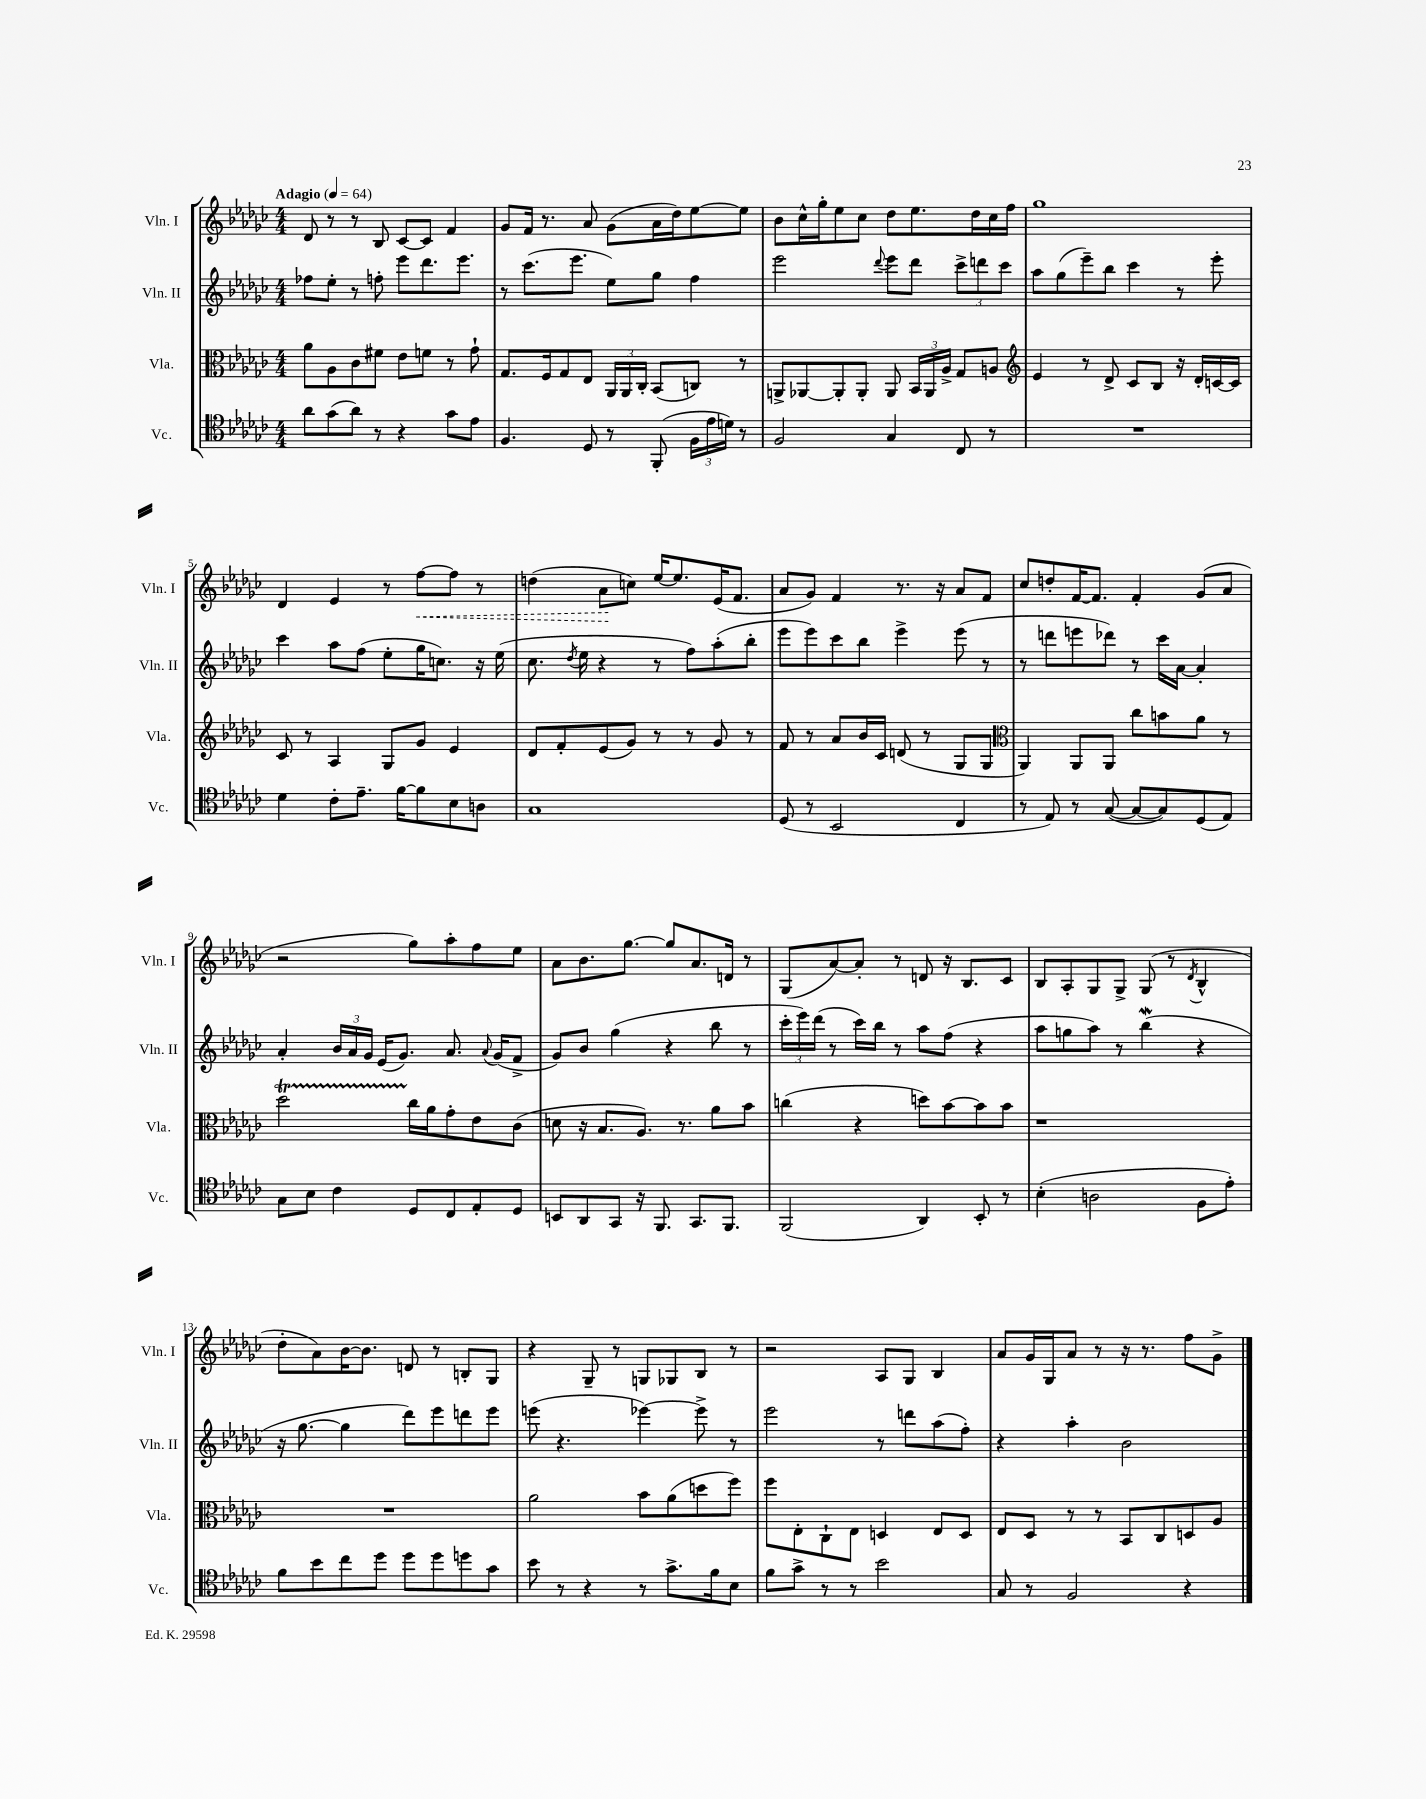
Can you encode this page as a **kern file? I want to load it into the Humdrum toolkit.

**kern	**kern	**kern	**kern	**dynam
*part4	*part3	*part2	*part1	*part1
*staff4	*staff3	*staff2	*staff1	*staff1
*I"Vc.	*I"Vla.	*I"Vln. II	*I"Vln. I	*
*I'Vc.	*I'Vla.	*I'Vln. II	*I'Vln. I	*
*clefC4	*clefC3	*clefG2	*clefG2	*
*k[b-e-a-d-g-c-]	*k[b-e-a-d-g-c-]	*k[b-e-a-d-g-c-]	*k[b-e-a-d-g-c-]	*
*M4/4	*M4/4	*M4/4	*M4/4	*
*MM64	*MM64	*MM64	*MM64	*
=1	=1	=1	=1	=1
!	!	!	!LO:TX:a:B:t=Adagio	!
8a-\L	8a-\L	8ff-X\L	8d-/	.
(8g-\	8A-\	8ee-'\J	8r	.
8a-\J)	8c-\	8r	8r	.
8r	8f#X\J	8ffn'\	8B-/	.
4r	8e-\L	8eee-\L	[8c-/L	.
.	8fn\J	8.ddd-\	8c-/J]	.
8g-\L	8r	.	4f/	.
.	.	8.eee-\J	.	.
8e-\J	8g-`\	.	.	.
=2	=2	=2	=2	=2
4.F/	8.G-/L	8r	8g-/L	.
.	.	(8.ccc-\L	16f/Jk	.
.	16F/k	.	8.r	.
.	8G-/	.	.	.
.	.	8.eee-\J	.	.
8D-/	8E-/J	.	8a-/	.
8r	24AA-/LL	8ee-\L)	(8g-\L	.
.	24AA-/	.	.	.
.	24C-'/JJ	.	.	.
(8FF'/	(8BB-/L	8gg-\J	16a-\L	.
.	.	.	16dd-\J)	.
24F\LL	8Cn/J)	4ff\	[8ee-\	.
24e-\	.	.	.	.
24dn\JJ)	.	.	.	.
8r	8r	.	8ee-\J]	.
=3	=3	=3	=3	=3
2F/	8AAn^/L	2eee-\	8b-\L	.
.	[8AA-X/	.	16cc-^^\L	.
.	.	.	16gg-'\J	.
.	8AA-'/]	.	8ee-\	.
.	8AA-'/J	.	8cc-\J	.
.	.	8qqddd-/	.	.
4G-/	8AA-/	8eee-\L	8dd-\L	.
.	24BB-/LL	8ddd-\J	8.ee-\	.
.	24AA-/	.	.	.
.	24A-^/JJ	.	.	.
8C-/	8G-/L	12ccc-^\L	.	.
.	.	.	16dd-\L	.
.	.	12dddn\	.	.
8r	8An/J	.	16cc-\	.
.	.	12ccc-\J	.	.
.	.	.	16ff\JJ	.
=4	=4	=4	=4	=4
*	*clefG2	*	*	*
1r	4e-/	8aa-\L	1gg-	.
.	.	(8gg-\	.	.
.	8r	8eee-~\)	.	.
.	8d-^/	8bb-\J	.	.
.	8c-/L	4ccc-\	.	.
.	8B-/J	.	.	.
.	16r	8r	.	.
.	16d-'/LL	.	.	.
.	[16cn/	8eee-'\	.	.
.	16c/JJ]	.	.	.
!!LO:LB:g=z
=5	=5	=5	=5	=5
4d-\	8c-/	4ccc-\	4d-/	.
.	8r	.	.	.
8c-'\L	4A-/	8aa-\L	4e-/	.
8.e-~\J	.	(8ff\J	.	.
.	8G-/L	8ee-'\L	8r	.
[16f\KL	.	.	.	.
!	!	!	!	!LO:HP:b
8f\]	8g-/J	16gg-\K	[8ff\L	<
.	.	8.ccn\J)	.	.
8B-\	4e-/	.	8ff\J]	.
8An\J	.	16r	8r	.
.	.	(16ee-\	.	.
=6	=6	=6	=6	=6
1G-	8d-/L	8.cc-\	(4ddn\	.
.	8f'/	.	.	.
.	.	8qdd-/	.	.
.	.	16ee-\	.	.
.	(8e-/	4r	8a-\L	.
.	8g-/J)	.	8ccn\J)	[
.	8r	8r	[16ee-/KL	.
.	.	.	8.ee-/]	.
.	8r	8ff\L)	.	.
.	8g-/	(8aa-'\	(16e-/K	.
.	.	.	8.f/J	.
.	8r	8bb-'\J	.	.
=7	=7	=7	=7	=7
(8D-/	8f/	8eee-\L	8a-/L	.
8r	8r	8eee-\)	8g-/J)	.
2BB-/	8a-/L	8ccc-\	4f/	.
.	16b-/L	8bb-\J	.	.
.	16c-/JJ	.	.	.
.	(8dn/	4eee-^\	8.r	.
.	8r	.	.	.
.	.	.	16r	.
4C-/	8G-/L	(8eee-\	8a-/L	.
.	8G-/J	8r	8f/J	.
=8	=8	=8	=8	=8
*	*clefC3	*	*	*
8r	4AA-/)	8r	8cc-/L	.
8E-/)	.	8dddn\L	8ddn'/	.
8r	8AA-/L	8eeen\	[16f/K	.
.	.	.	8.f/J]	.
([8G-/	8AA-/J	8ddd-X\J)	.	.
8G-/L_	8cc-\L	8r	4f'/	.
8G-/])	8bn\	16ccc-\LL	.	.
.	.	[16a-\JJ	.	.
(8D-/	8a-\J	4a-'/]	(8g-/L	.
8E-/J)	8r	.	8a-/J	.
!!LO:LB:g=z
=9	=9	=9	=9	=9
8G-\L	2dd-T\	4a-'/	2r	.
8B-\J	.	.	.	.
4c-\	.	24b-/LL	.	.
.	.	24a-/	.	.
.	.	24g-/JJ	.	.
.	.	(16e-/KL	.	.
.	.	8.g-/J)	.	.
8D-/L	16cc-\LL	.	8gg-\L)	.
.	16a-\J	.	.	.
8C-/	8g-'\	8.a-/	8aa-'\	.
8E-'/	8e-\	.	8ff\	.
.	.	8qqa-/	.	.
.	.	(16g-/KL	.	.
8D-/J	(8c-\J	8f^/J	8ee-\J	.
=10	=10	=10	=10	=10
8BBn/L	8dn\	8g-/L)	8a-\L	.
8AA-/	16r	8b-/J	8.b-\	.
.	8.B-/L	.	.	.
8GG-/J	.	(4gg-\	.	.
.	.	.	[8.gg-\J	.
16r	8.A-/J)	.	.	.
8.FF/	.	.	.	.
.	.	4r	8gg-/L]	.
.	8.r	.	.	.
8.GG-/L	.	.	8.a-/	.
.	8a-\L	8bb-\	.	.
8.FF/J	.	.	16dn/Jk	.
.	8b-\J	8r	8r	.
=11	=11	=11	=11	=11
(2FF/	(4ccn\	24ccc-'\LL	(8G-/L	.
.	.	24eee-\)	.	.
.	.	(24ddd-\JJ	.	.
.	.	8r	[8a-/)	.
.	4r	16ccc-\LL)	8a-'/J]	.
.	.	16bb-\JJ	.	.
.	.	8r	8r	.
4AA-/)	8ddn\L)	8aa-\L	8dn/	.
.	[8b-\	(8ff\J	16r	.
.	.	.	8.B-/L	.
8BB-'/	8b-\]	4r	.	.
8r	8b-\J	.	8c-/J	.
=12	=12	=12	=12	=12
(4B-'\	1r	8aa-\L	8B-/L	.
.	.	8ggn\	8A-'/	.
2An\	.	8aa-\J)	8G-/	.
.	.	8r	8G-^/J	.
.	.	(4bb-W\	(8G-/	.
.	.	.	8r	.
.	.	.	8qd-/	.
8F\L	.	4r	4B-^^/	.
8e-'\J)	.	.	.	.
!!LO:LB:g=z
=13	=13	=13	=13	=13
8f\L	1r	16r	8dd-'\L	.
.	.	[8.gg-\	.	.
8b-\	.	.	8a-\)	.
8cc-\	.	4gg-\]	[16b-\K	.
.	.	.	8.b-\J]	.
8dd-\J	.	.	.	.
8dd-\L	.	8ddd-\L)	8dn/	.
8dd-\	.	8eee-\	8r	.
8ddn\	.	8dddn\	8Bn'/L	.
8g-\J	.	8eee-\J	8G-/J	.
=14	=14	=14	=14	=14
8b-\	2a-\	(8eeen\	4r	.
8r	.	4.r	.	.
4r	.	.	8G-~/	.
.	.	.	8r	.
8r	8b-\L	[4eee-X\)	8Gn/L	.
8.g-^\L	(8a-\	.	8G-X/	.
.	8ddn\	8eee-^\]	8B-/J	.
16f\k	.	.	.	.
8B-\J	8ff\J)	8r	8r	.
=15	=15	=15	=15	=15
8f\L	8ff\L	2eee-\	2r	.
8g-^\J	8E-'\	.	.	.
8r	8C-`\	.	.	.
8r	8E-\J	.	.	.
2b-\	4Dn/	8r	8A-/L	.
.	.	8dddn\L	8G-/J	.
.	8E-/L	(8aa-\	4B-/	.
.	8D/J	8ff'\J)	.	.
=16	=16	=16	=16	=16
8G-/	8E-/L	4r	8a-/L	.
8r	8D-/J	.	16g-/L	.
.	.	.	16G-/J	.
2F/	8r	4aa-'\	8a-/J	.
.	8r	.	8r	.
.	8BB-/L	2b-\	16r	.
.	.	.	8.r	.
.	8C-/	.	.	.
4r	8Dn/	.	8ff\L	.
.	8A-/J	.	8g-^\J	.
==	==	==	==	==
*-	*-	*-	*-	*-
